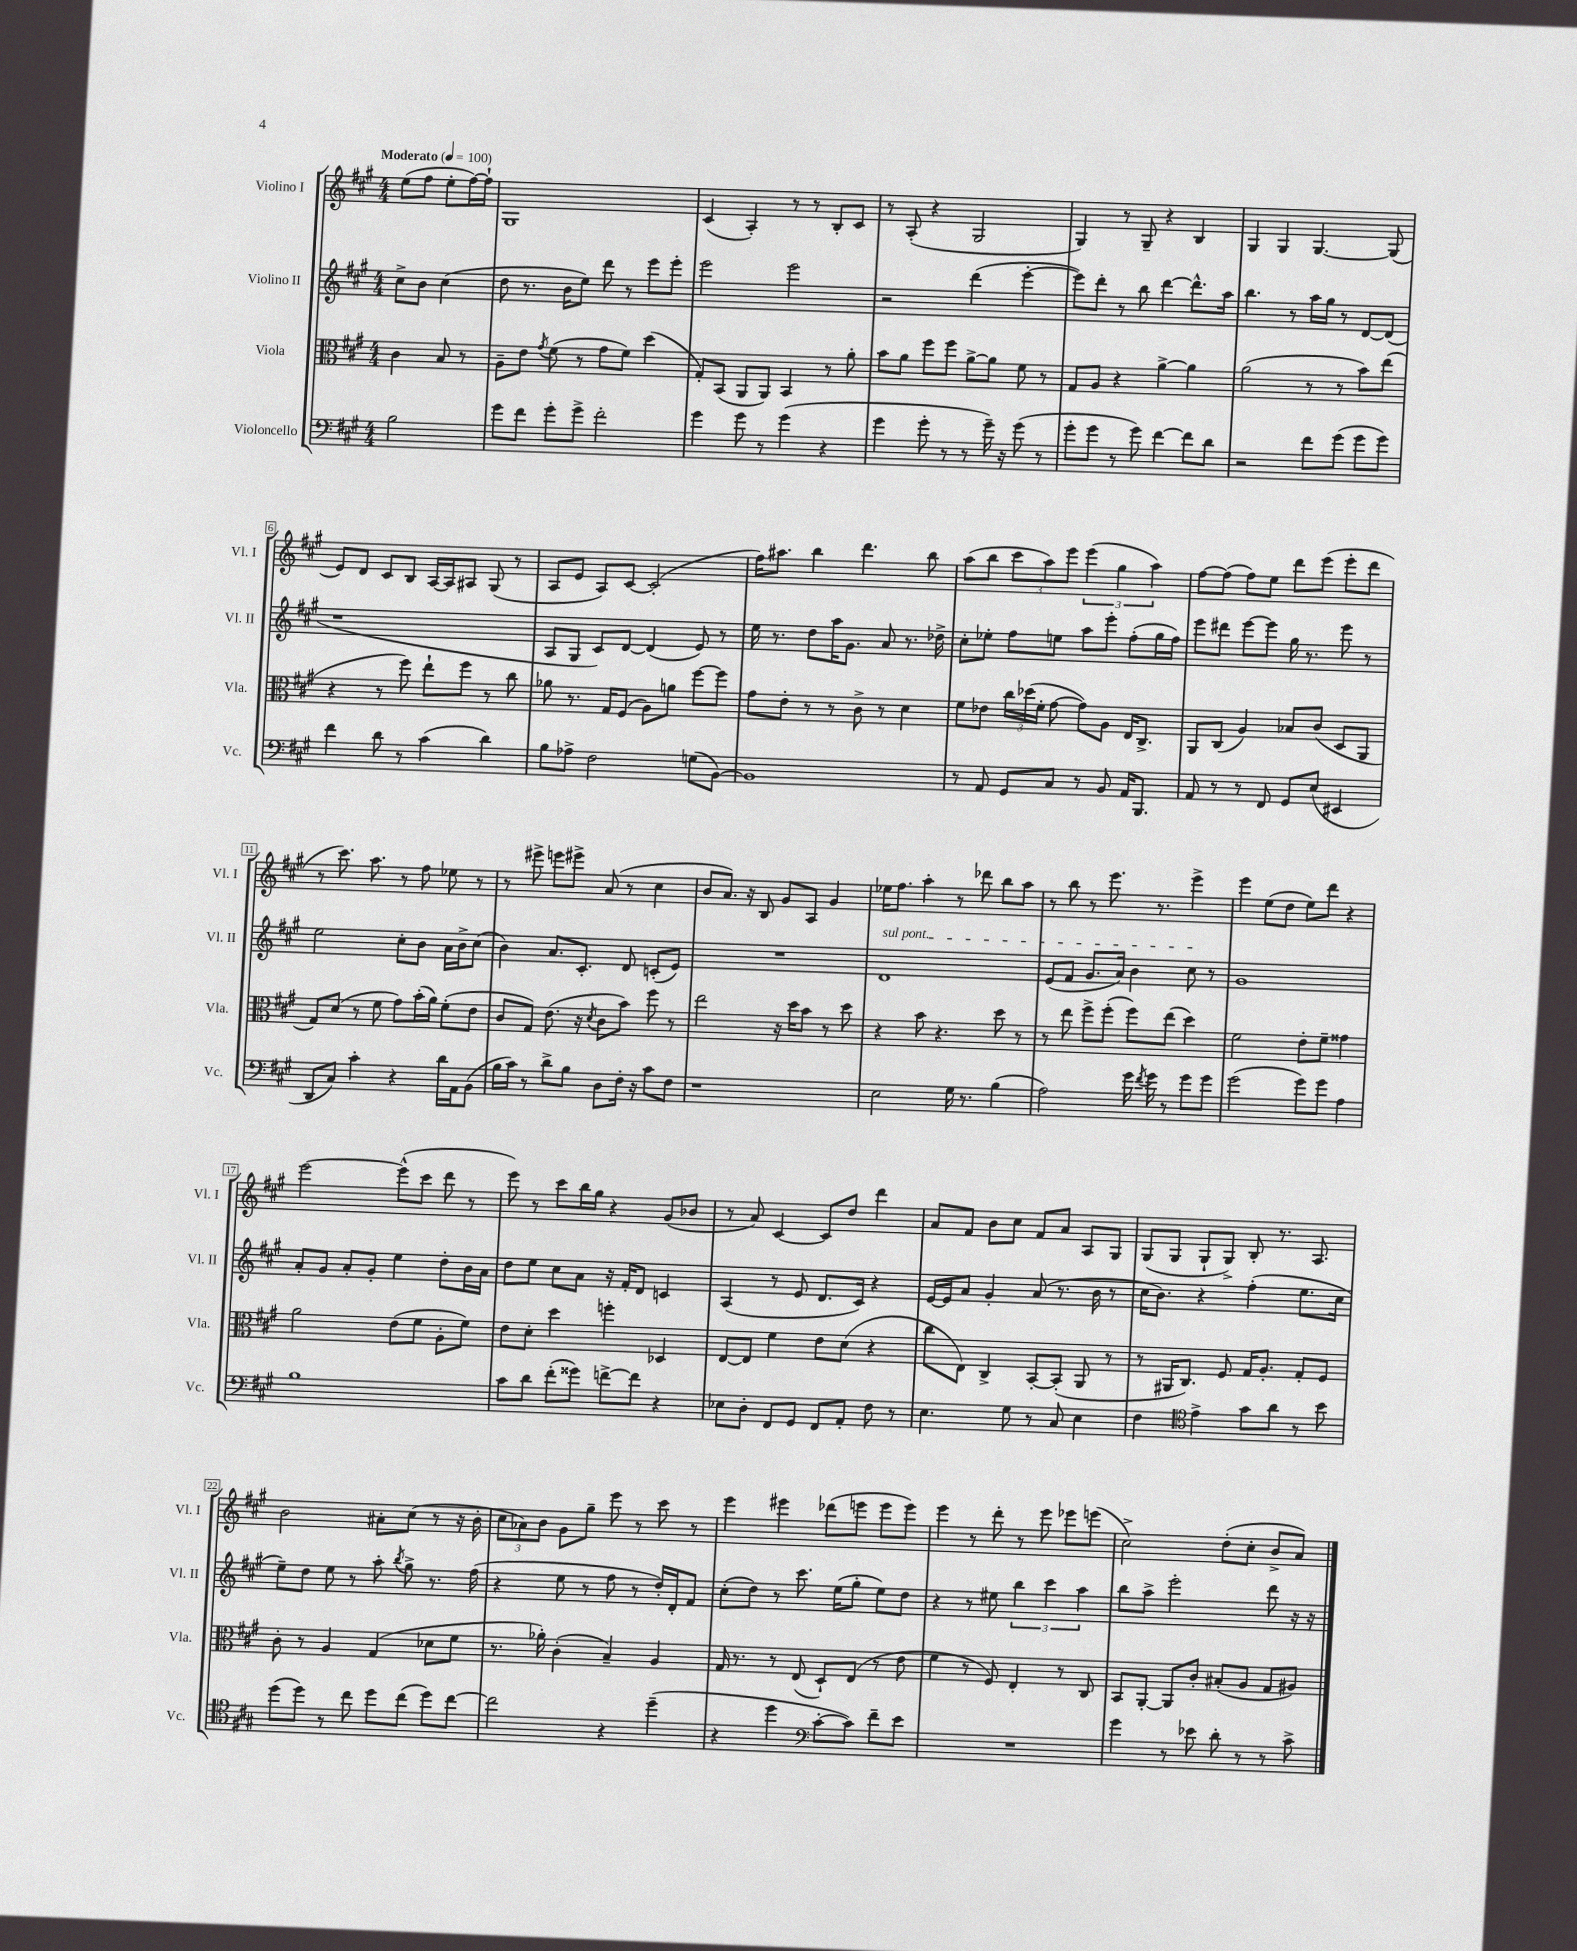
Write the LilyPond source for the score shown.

<<
\new StaffGroup <<
\new Staff = "s0" \with { instrumentName = "Violino I" shortInstrumentName = "Vl. I" } {
    \clef treble \key a \major \numericTimeSignature \time 4/4 \partial 2 \tempo "Moderato" 4 = 100
    \autoBeamOff e''8[( fis''8] e''8[-. fis''16~) fis''16]-! |
    gis1 |
    cis'4( a4-.) r8 r8 b8[-. cis'8] |
    r8 a8-.( r4 gis2 |
    gis4) r8 gis8-- r4 b4 |
    gis4 gis4 gis4.~ gis8( |
    e'8[) d'8] cis'8[ b8] a16[~ a16 ais8] gis8( r8 |
    a8[ e'8] a8[) cis'8]~ cis'2-.( |
    fis''16[) ais''8.] b''4 d'''4. b''8 |
    a''8[( b''8] \tuplet 3/2 { cis'''8[ a''8) e'''8] } \tuplet 3/2 { e'''4( gis''4 a''4) } |
    fis''8[~ fis''8]( fis''8[) e''8] d'''8[ e'''8]( e'''8[-. d'''8] |
    r8 cis'''8.) a''8. r8 fis''8 ees''8 r8 |
    r8 eis'''8-> e'''8[ eis'''8]-> a'8( r8 cis''4 |
    b'8[ a'8.]) r16 b8 gis'8[ a8] gis'4 |
    ees''16[ fis''8.] a''4-. r8 des'''8 b''8[ a''8] |
    r8 b''8 r8 e'''8. r8. e'''4-> |
    e'''4 e''8[( d''8] e''8[) d'''8] r4 |
    e'''2~ e'''8[-^( cis'''8] d'''8 r8 |
    e'''8) r8 cis'''8[ b''16 gis''16] r4 gis'8[( bes'8] |
    r8 a'8) cis'4~ cis'8[ d''8] d'''4 |
    a'8[ fis'8] b'8[ cis''8] fis'8[ a'8] a8[ gis8] |
    gis8[( gis8] gis8[-! gis8]->) b8-. r8. a8. |
    b'2 ais'8[-. cis''8]( r8 r16 b'16-. |
    \tuplet 3/2 { cis''8[ aes'8) b'8] } gis'8[ gis''8]-- e'''8 r8 cis'''8 r8 |
    e'''4 eis'''4 des'''8[( e'''8] e'''8[ e'''8]) |
    e'''4 r8 d'''8-. r8 e'''8 ees'''8[ e'''8]( |
    cis''2->) d''8[-.( cis''8]-. b'8[-> a'8]) \bar "|." |
}
\new Staff = "s1" \with { instrumentName = "Violino II" shortInstrumentName = "Vl. II" } {
    \clef treble \key a \major \numericTimeSignature \time 4/4 \partial 2
    \autoBeamOff cis''8[-> b'8] cis''4( |
    d''8 r8. b'16[ e''8]) d'''8 r8 e'''8[ e'''8]-. |
    e'''2 e'''2 |
    r2 d'''4( e'''4~-. |
    e'''8[) d'''8]-. r8 b''8 d'''4~ d'''8.[-^ a''16] |
    b''4. r8 a''16[ gis''16] r8 d'8[~ d'8]( |
    r1 |
    a8[ gis8] cis'8[) d'8]~ d'4( e'8) r8 |
    e''16 r8. d''8[ a''16 gis'8.] a'8 r8. des''16-> |
    cis''8[-. ees''8]-. fis''8[ e''8] a''8[ e'''8]-. fis''8[-.( gis''16 fis''16]) |
    e'''8[ dis'''8] e'''8[~ e'''8] gis''16 r8. e'''8 r8 |
    e''2 cis''8[-. b'8] a'16[ b'16-> cis''8]( |
    b'4) a'8.[ cis'8.]-. d'8 c'8[-.( e'8]) |
    R1 |
    \once \override TextSpanner.bound-details.left.text = \markup { \italic "sul pont." } d'1\startTextSpan |
    e'8[( fis'8] gis'8.[ a'16]) b'4 cis''8\stopTextSpan r8 |
    gis'1 |
    a'8[-. gis'8] a'8[-. gis'8]-. e''4 d''8[-. b'16 a'16] |
    d''8[ e''8] cis''8[ a'8] r16 fis'16[-. d'8] c'4 |
    a4( r8 e'8 d'8.[ cis'16]) r4 |
    e'16[~ e'16 a'8] gis'4-. a'8( r8. b'16 r8 |
    cis''16[ b'8.]) r4 fis''4-.( e''8.[ cis''16] |
    e''8[--) d''8] e''8 r8 a''8-. \acciaccatura { b''8 } gis''8-> r8. fis''16( |
    r4 e''8 r8 fis''8 r8 d''16[-.) d'16-. fis'8] |
    cis''8[-.( d''8]) r8 cis'''8. e''16[( gis''8]-. e''8[) d''8] |
    r4 r8 eis''8 \tuplet 3/2 { b''4 cis'''4 a''4 } |
    b''8[ a''8]-> e'''2-. d'''8 r16 r16 \bar "|." |
}
\new Staff = "s2" \with { instrumentName = "Viola" shortInstrumentName = "Vla." } {
    \clef alto \key a \major \numericTimeSignature \time 4/4 \partial 2
    \autoBeamOff cis'4 b8 r8 |
    a8[-- e'8] \acciaccatura { gis'8 } fis'8( r8 gis'8[ fis'8]) d''4( |
    gis8[-.) b,8]( a,8[ a,8]) b,4 r8 a'8-. |
    b'8[ a'8] fis''8[ fis''8] a'8[~-> a'8] fis'8 r8 |
    gis8[ a8] r4 a'4~-> a'4 |
    a'2( r8 r8 b'8[) e''8]( |
    r4 r8 fis''8) e''8[-! fis''8] r8 cis''8 |
    aes'8 r8. gis16[ fis8]( a8[) a'8] fis''8[~ fis''8] |
    gis'8[ e'8]-. r8 r8 cis'8-> r8 d'4 |
    fis'8[ ees'8] \tuplet 3/2 { cis''16[ des''16( fis'16]-. } gis'8~ gis'8[) a8] e16[ cis8.]-> |
    a,8[ cis8]( a4) bes8[ cis'8]( d8[ a,8] |
    gis8[) d'8]( r8 fis'8 gis'8[) b'16-.( a'16]) fis'8[-.( e'8] |
    cis'8[ gis8]) e'8.( r16 \acciaccatura { d'8 } cis'8[ b'8]) fis''8 r8 |
    e''2 r16 d''16[ b'8] r8 d''8 |
    r4 b'8 r4. d''8 r8 |
    r8 e''8 fis''8[-> fis''8]-.( fis''8[) e''8]( d''4) |
    fis'2 e'8[-. fis'8]-- gisis'4 |
    a'2 e'8[( fis'8] a8[-. fis'8]) |
    e'8[ d'8]-. d''4 f''4-. des4 |
    e8[~ e8] fis'4 e'8[ d'8]( r4 |
    cis''8[ e8]) cis4-> b,8[~-. b,8]-.( a,8 r8 |
    r8 ais,16[ cis8.]) fis8 gis16[ a8.]-. gis8[-. fis8] |
    cis'8-. r8 a4 gis4( des'8[ fis'8] |
    r8. aes'16-.) cis'4-.( b4--) a4 |
    gis16 r8. r8 e8( d8[-!) e8]( r8 e'8 |
    fis'4 r8 fis8) e4-. r8 cis8 |
    b,8[ a,8]~-. a,8[ cis'8]-. bis8[-.( a8] gis8[ ais8]) \bar "|." |
}
\new Staff = "s3" \with { instrumentName = "Violoncello" shortInstrumentName = "Vc." } {
    \clef bass \key a \major \numericTimeSignature \time 4/4 \partial 2
    \autoBeamOff b2 |
    gis'8[ fis'8] gis'8[-. gis'8]-> fis'2-. |
    gis'4 gis'8 r8 gis'4( r4 |
    gis'4 gis'8-. r8 r8 gis'16--) r16 gis'8( r8 |
    gis'8[-. gis'8] r8 gis'8) fis'4~ fis'8[ d'8] |
    r2 fis'8[ gis'8]( gis'8[ gis'8]) |
    fis'4 d'8 r8 cis'4( d'4) |
    b8[ aes8]-> fis2 g8[( b,8]~) |
    b,1 |
    r8 a,8 gis,8[ cis8] r8 b,8 a,16[ b,,8.] |
    a,8 r8 r8 fis,8 gis,8[ e8]( eis,4 |
    d,8[ cis8]) cis'4-. r4 d'16[ a,16 b,8]( |
    b16[ cis'16]) r8 d'8[-> b8] d8[ fis16]-. r16 cis'8[ fis8] |
    r1 |
    e2 gis16 r8. b4( |
    a2) gis'16 \acciaccatura { fis'8 } gis'16 r8 gis'8[ gis'8] |
    gis'2( gis'8[) gis'8] a4 |
    b1 |
    cis'8[ d'8] fis'8[-.( gisis'8]) f'8[~-> f'8] r4 |
    ees8[ d8]-. fis,8[ gis,8] fis,8[ a,8]-. fis8 r8 |
    e4. gis8 r8 cis8 e4 |
    fis4 \clef tenor e'4-> gis'8[ a'8] r8 b'8 |
    d''8[( d''8]) r8 cis''8 d''8[ cis''8]( d''8[) cis''8]~ |
    cis''2 r4 d''4--( |
    r4 d''4 \clef bass cis'8[~-. cis'8]) fis'8[-- e'8] |
    R1 |
    gis'4 r8 ees'8 d'8-. r8 r8 cis'8-> \bar "|." |
}
>>
>>
\layout { \context { \Score \override BarNumber.stencil = #(make-stencil-boxer 0.1 0.3 ly:text-interface::print) } }
